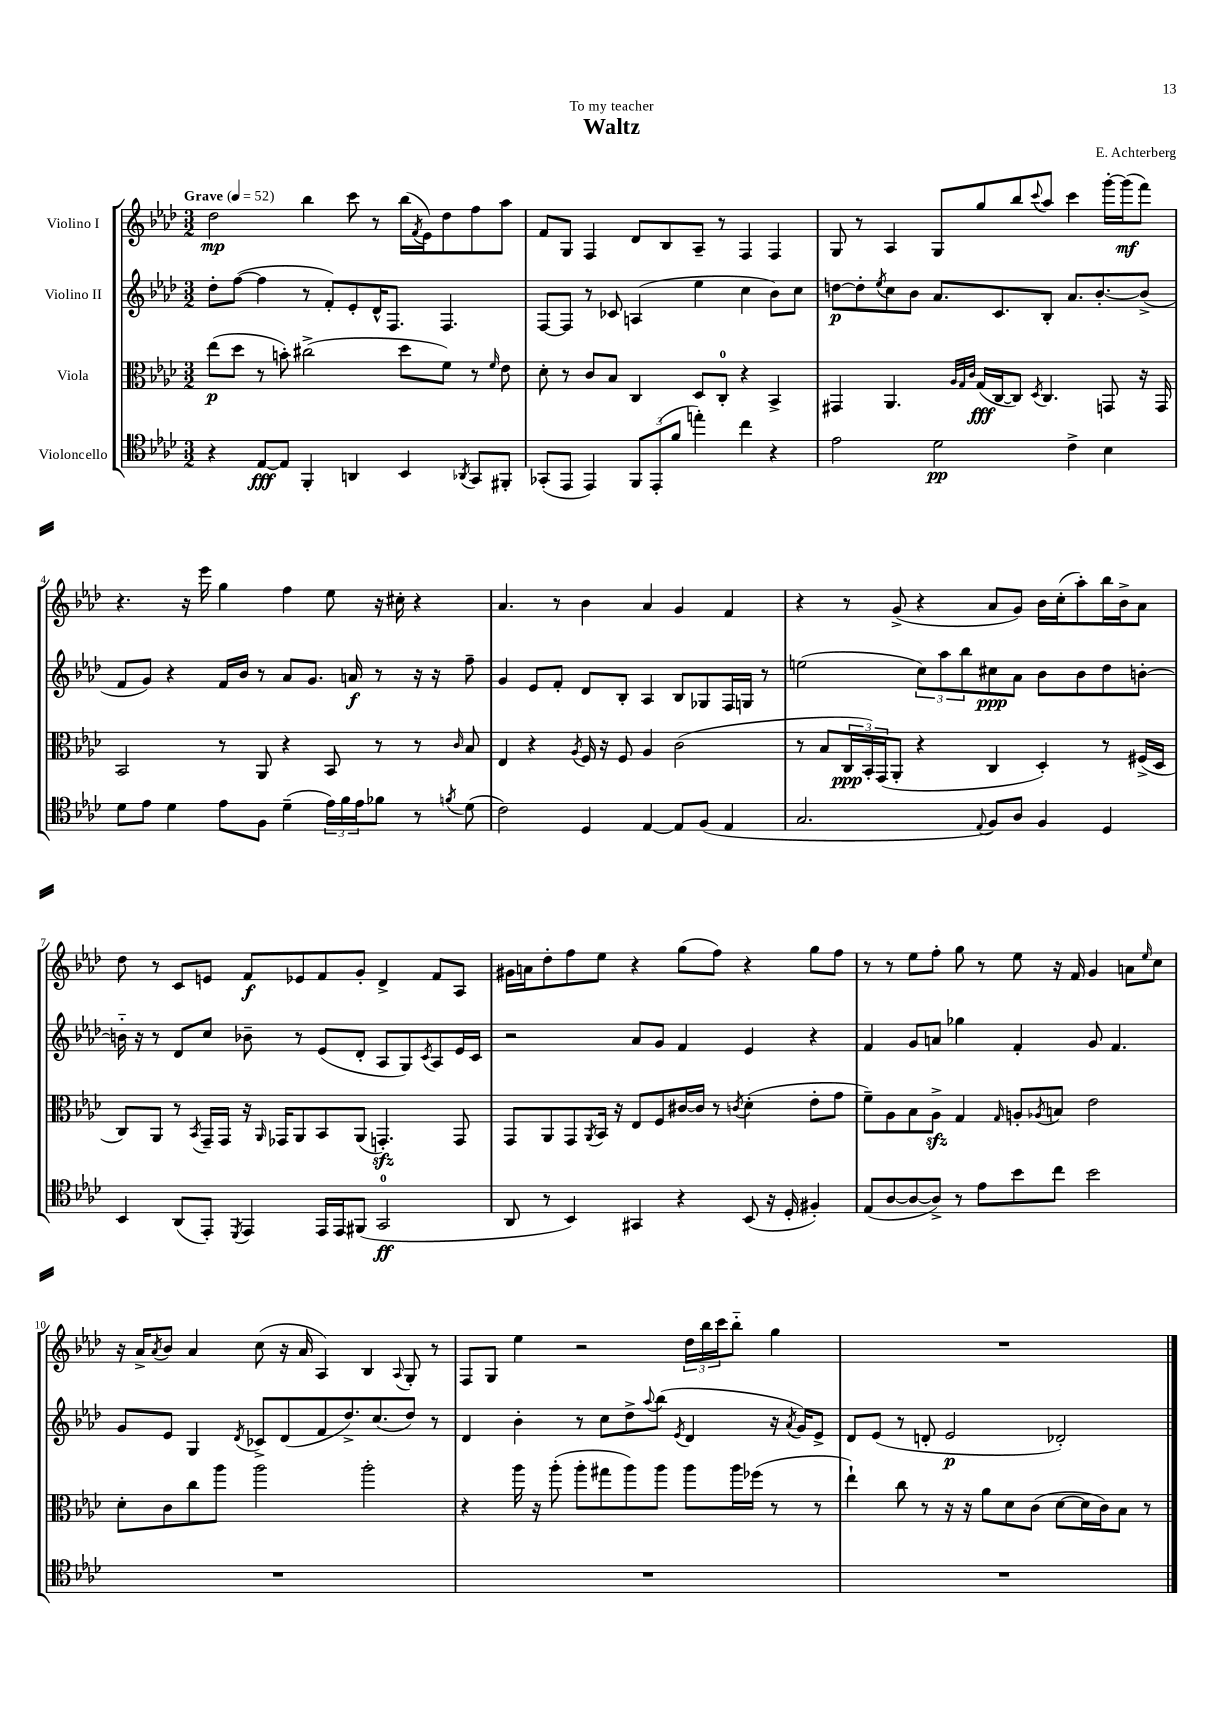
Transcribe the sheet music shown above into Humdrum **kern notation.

**kern	**kern	**kern	**kern
*staff4	*staff3	*staff2	*staff1
*clefC4	*clefC3	*clefG2	*clefG2
*k[b-e-a-d-]	*k[b-e-a-d-]	*k[b-e-a-d-]	*k[b-e-a-d-]
*M3/2	*M3/2	*M3/2	*M3/2
*MM52	*MM52	*MM52	*MM52
4r	(8ee-	8dd-'	2dd-
.	8dd-	([8ff	.
[8E-	8r	4ff]	.
8E-]	8b')	.	.
4FF'	(2cc#^	8r	4bb-
.	.	8f')	.
4AA	.	8e-'	8ccc
.	.	16d-^^	8r
.	.	8.F	.
4BB-	8dd-	.	(16bb-
.	.	.	8qf
.	.	.	16e-)
.	8f)	4.F	8dd-
8qAA-	.	.	.
8GG	8r	.	8ff
.	16qqf	.	.
8FF#'	8e-	.	8aa-
=	=	=	=
(8GG-'	8d-'	[8F	8f
8EE-	8r	8F]	8G
4EE-)	8c	8r	4F
.	8B-	8c-	.
12FF	4C	(4A	8d-
(12EE-'	.	.	.
.	.	.	8B-
12f	.	.	.
4ee')	8D-	4ee-	8A-~
.	8C'	.	8r
4cc	4r	4cc	4F
4r	4BB-^	8b-)	4F
.	.	8cc	.
=	=	=	=
2e-	4GG#	[8dd	8G
.	.	8dd']	8r
.	.	8qee-	.
.	4.AA-	8cc	4A-
.	.	8b-	.
2d-	.	8.a-	8G
.	32qqA-	.	.
.	32qqG	.	.
.	32qqc	.	.
.	(16G	.	8gg
.	[16C	8.c	.
.	8C])	.	8bb-
.	8qD-	.	8qqccc
.	4.C	8B-'	8aa-
4c^	.	8.a-	4ccc
.	.	[8.b-'	.
4B-	8GG	.	[16ggg'
.	.	.	(16ggg]
.	16r	(8b-^]	8fff)
.	16GG	.	.
=	=	=	=
8d-	2BB-	8f	4.r
8e-	.	8g)	.
4d-	.	4r	.
.	.	.	16r
.	.	.	16eee-
8e-	8r	16f	4gg
.	.	16b-	.
8F	8AA-	8r	.
(4d-~	4r	8a-	4ff
.	.	8.g	.
24e-)	8BB-	.	8ee-
24f	.	.	.
.	.	16a	.
24e-	.	.	.
8f-	8r	8r	16r
.	.	.	16cc#'
8r	8r	16r	4r
.	.	16r	.
8qf	16qqc	.	.
(8d-	8B-	8ff~	.
=	=	=	=
2c)	4E-	4g	4.a-
.	4r	8e-	.
.	.	8f'	8r
.	8qA-	.	.
4D-	16F	8d-	4b-
.	16r	.	.
.	8F	8B-'	.
[4E-	4A-	4A-	4a-
8E-]	(2c	8B-	4g
(8F	.	8G-	.
4E-	.	16F	4f
.	.	16G	.
.	.	8r	.
=	=	=	=
2.G	8r	(2ee	4r
.	8B-	.	.
.	24C	.	8r
.	24BB-')	.	.
.	(24GG	.	.
.	8AA-'	.	(8g^
.	4r	12cc)	4r
.	.	12aa-	.
.	.	12bb-	.
8qqE-	.	.	.
8F)	4C	8cc#	8a-
8A-	.	8a-	8g)
4F	4D-')	8b-	16b-
.	.	.	(16cc'
.	.	8b-	8aa-')
4D-	8r	8dd-	16bb-
.	.	.	16b-^
.	(16F#^	[8b'	8a-
.	16D-	.	.
=	=	=	=
4BB-	8C)	16b'~]	8dd-
.	.	16r	.
.	8AA-	8r	8r
(8AA-	8r	8d-	8c
.	8qBB-	.	.
8EE-')	16GG~	8cc	8e
.	16GG	.	.
8qDD-	.	.	.
4EE-	16r	8b-~	8f
.	16qqAA-	.	.
.	16GG-	.	.
.	8AA-	8r	8e-
16EE-	8BB-	(8e-	8f
16EE-	.	.	.
(8FF#	(8AA-	8d-'	8g'
2GG	4.GG')	8A-	4d-^
.	.	8G)	.
.	.	8qc	.
.	.	8A-	8f
.	8GG	16e-	8A-
.	.	16c	.
=	=	=	=
8AA-	8GG	2r	16g#
.	.	.	16a
8r	8AA-	.	8dd-'
4BB-)	8GG	.	8ff
.	8qAA-	.	.
.	16BB-	.	8ee-
.	16r	.	.
4GG#	8E-	8a-	4r
.	8F	8g	.
4r	[16c#	4f	(8gg
.	16c#]	.	.
.	8r	.	8ff)
.	8qc	.	.
(8BB-	(4d-'	4e-	4r
16r	.	.	.
16D-'	.	.	.
4F#')	8e-'	4r	8gg
.	8g	.	8ff
=	=	=	=
(8E-	8f~)	4f	8r
[8A-	8A-	.	8r
8A-_	8B-	8g	8ee-
8A-^])	8A-^	8a	8ff'
8r	4G	4gg-	8gg
8e-	.	.	8r
.	16qqG	.	.
8b-	8A'	4f'	8ee-
.	8qA-	.	.
8cc	8B	.	16r
.	.	.	16f
2b-	2e-	8g	4g
.	.	4.f	.
.	.	.	8a
.	.	.	16qqee-
.	.	.	8cc
=	=	=	=
1.r	8d-'	8g	16r
.	.	.	16a-^
.	.	.	8qa-
.	8c	8e-	8b-
.	8cc	4G	4a-
.	8aa-	.	.
.	.	8qd-	.
.	2aa-	8c-^	(8cc
.	.	(8d-	16r
.	.	.	16a-
.	.	8f	4A-)
.	.	8.dd-^)	.
.	2aa-'	.	4B-
.	.	(8.cc	.
.	.	.	8qqA-
.	.	8dd-)	8G'
.	.	8r	8r
=	=	=	=
1.r	4r	4d-	8F
.	.	.	8G
.	16aa-	4b-'	4ee-
.	16r	.	.
.	(8aa-'	.	.
.	8aa-'	8r	2r
.	8gg#	8cc	.
.	8aa-)	8dd-^	.
.	.	8qqaa-	.
.	8aa-	(8bb-	.
.	.	8qe-	.
.	8aa-	4d-	24dd-
.	.	.	24bb-
.	.	.	24ccc
.	16aa-	.	8bb-'~
.	(16ff-	.	.
.	8r	16r	4gg
.	.	8qa-	.
.	.	16g)	.
.	8r	8e-^	.
=	=	=	=
1.r	4ee-`)	8d-	1.r
.	.	(8e-	.
.	8cc	8r	.
.	8r	8d'	.
.	16r	2e-	.
.	16r	.	.
.	8a-	.	.
.	8d-	.	.
.	(8c	.	.
.	[8d-	2d-')	.
.	16d-]	.	.
.	16c)	.	.
.	8B-	.	.
.	8r	.	.
==	==	==	==
*-	*-	*-	*-
